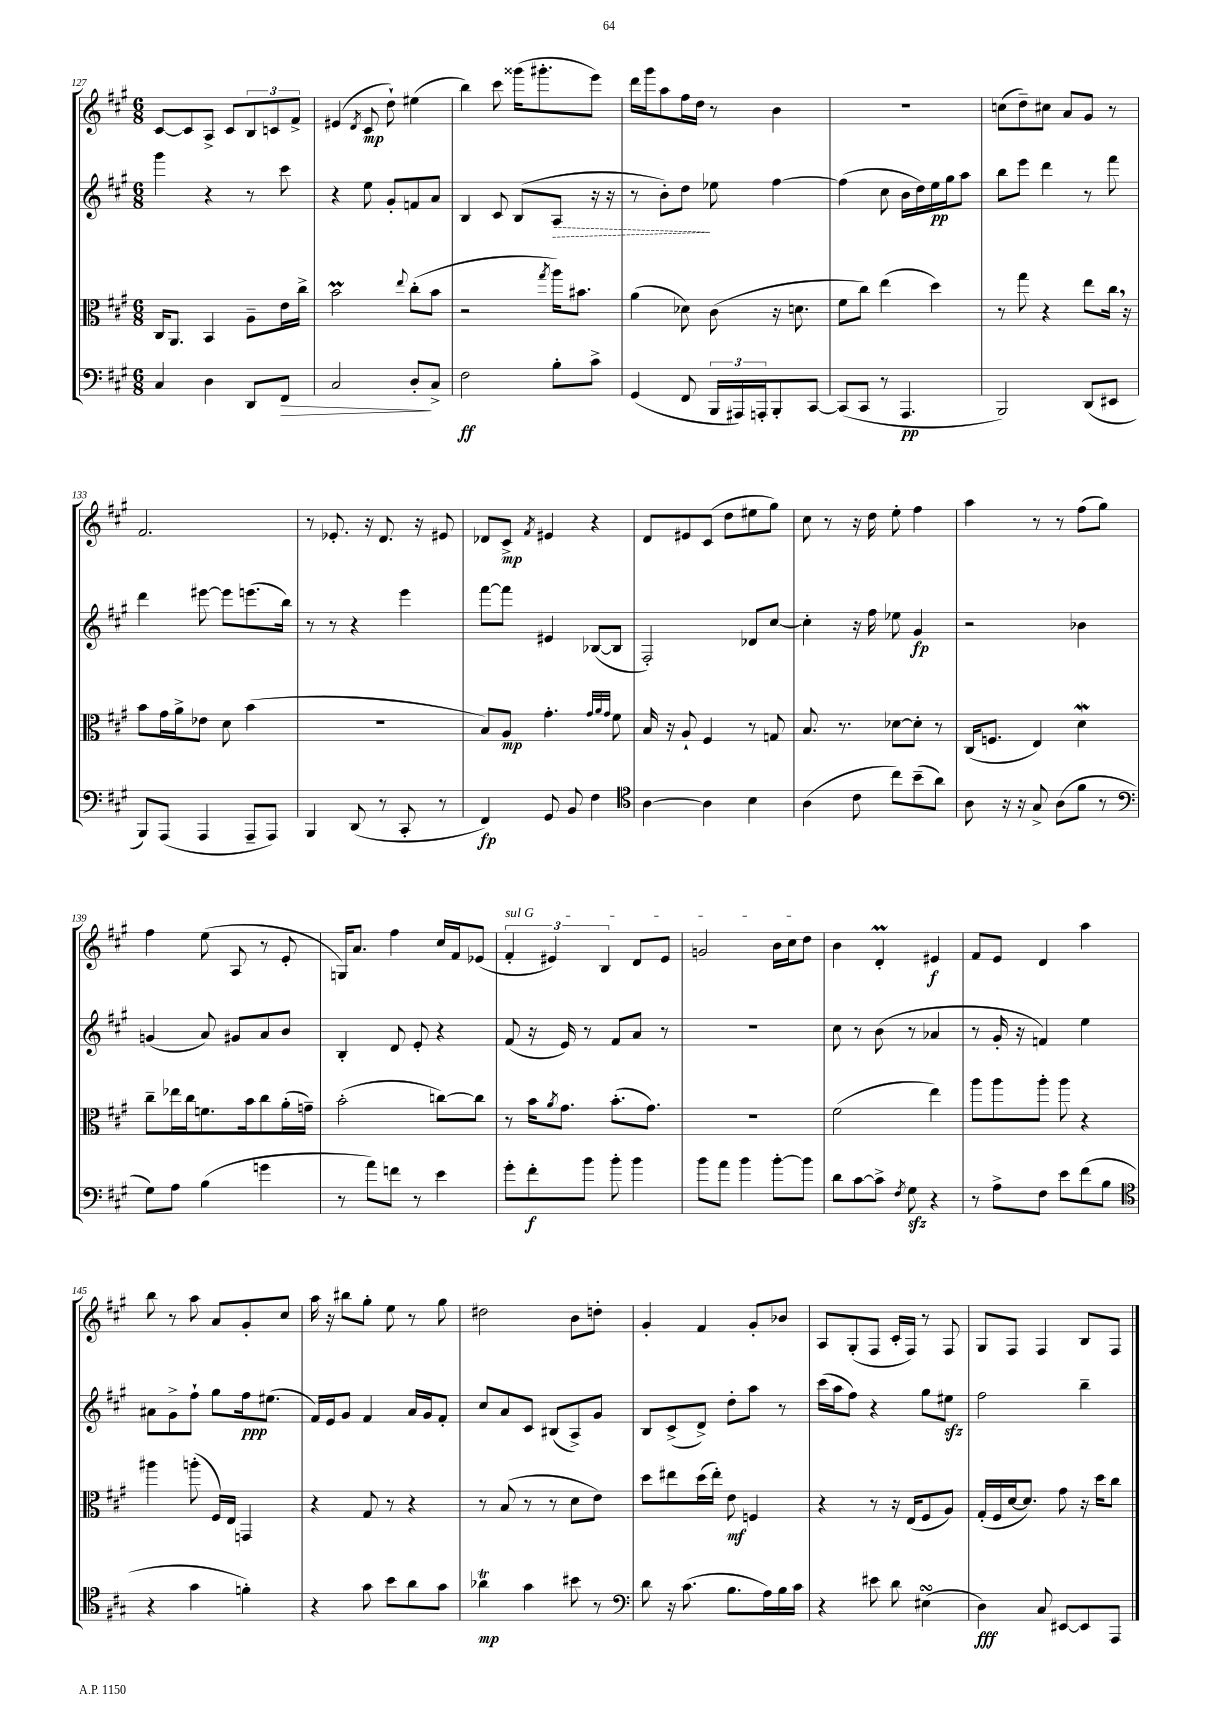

**kern	**kern	**kern	**kern
*staff4	*staff3	*staff2	*staff1
*clefF4	*clefC3	*clefG2	*clefG2
*k[f#c#g#]	*k[f#c#g#]	*k[f#c#g#]	*k[f#c#g#]
*M6/8	*M6/8	*M6/8	*M6/8
4C#	16C#	4ggg#	[8c#
.	8.AA	.	.
.	.	.	8c#]
4D	4BB	4r	8A^
.	.	.	8c#
8DD	8A~	8r	12B
.	.	.	12c
8FF#	16e	8ccc#	.
.	.	.	12f#^
.	16cc#^	.	.
=	=	=	=
2C#	2b	4r	(4e#
.	.	.	8qd
.	.	8ee	8c#
.	.	8g#'	8dd`)
.	8qqee	.	.
8D'	(8cc#'	8f	(4ee#
8C#^	8b	8a	.
=	=	=	=
2F#	2r	4B	4bb)
.	.	8c#	8ccc#
.	.	(8B	(16ggg##
.	.	.	8.ggg#'
.	8qgg#	.	.
8B'	16aa)	8A	.
.	8.b#	.	.
8c#^	.	16r	8eee)
.	.	16r	.
=	=	=	=
(4GG#	(4a	8r	16ddd
.	.	.	16ggg#
.	.	8b')	8aa
8FF#	8d-)	8dd	16ff#
.	.	.	16dd
24BBB	(8c#	8ee-	8r
24AAA#)	.	.	.
24AAA'	.	.	.
8BBB'	16r	[4ff#	4b
.	8.d	.	.
[8CC#	.	.	.
=	=	=	=
(8CC#]	8f#	(4ff#]	2.r
8CC#	8cc#)	.	.
8r	(4ee	8cc#	.
4.AAA	.	16b	.
.	.	16dd)	.
.	4dd)	16ee	.
.	.	16gg#	.
.	.	8aa	.
=	=	=	=
2BBB)	8r	8bb	(8cc
.	8gg#	8eee	8dd~)
.	4r	4ddd	8cc#
.	.	.	8a
(8DD	8ee	8r	8g#
8EE#	16cc#	8fff#	8r
.	16r	.	.
=	=	=	=
8BBB)	8b	4ddd	2.f#
(8AAA	16g#	.	.
.	16a^	.	.
4AAA	8e-	[8eee#	.
.	8d	8eee#]	.
8AAA~	(4b	(8.eee	.
8AAA)	.	.	.
.	.	16bb)	.
=	=	=	=
4BBB	2.r	8r	8r
.	.	8r	8.e-'
(8DD	.	4r	.
.	.	.	16r
8r	.	.	8.d
8CC#'	.	4eee	.
.	.	.	16r
8r	.	.	8e#
=	=	=	=
4FF#)	8B)	[8fff#	8d-
.	8A	8fff#]	8c#^
.	.	.	8qf#
8GG#	4.g#'	4e#	4e#
8BB	.	.	.
4F#	.	([8B-	4r
.	32qqg#	.	.
.	32qqa	.	.
.	32qqg#	.	.
.	8f#	8B-]	.
=	=	=	=
*clefC4	*	*	*
[4A	16B	2F#')	8d
.	16r	.	.
.	8A`	.	8e#
4A]	4F#	.	(8c#
.	.	.	8dd
4B	8r	8d-	8ee#
.	8G	[8cc#	8gg#)
=	=	=	=
(4A	8.B	4cc#']	8cc#
.	.	.	8r
.	8.r	.	.
8c#	.	16r	16r
.	.	16ff#	16dd
8cc#)	[8d-	8ee-	8ee'
(8b~	8d-']	4g#	4ff#
8a)	8r	.	.
=	=	=	=
8A	(16C#	2r	4aa
.	8.F	.	.
16r	.	.	.
16r	.	.	.
8G#^	4E)	.	8r
(8A	.	.	8r
8f#	4d	4b-	(8ff#
8r	.	.	8gg#)
=	=	=	=
*clefF4	*	*	*
8G#)	8cc#~	(4g	4ff#
8A	16ee-	.	.
.	16cc#	.	.
(4B	8.f	8a)	(8ee
.	.	8g#	8A
.	16b	.	.
4g	8cc#	8a	8r
.	(16a'	8b	8e'
.	16g~)	.	.
=	=	=	=
8r	(2b'	4B'	16G)
.	.	.	8.a
8a)	.	.	.
8f	.	8d	4ff#
8r	.	8e'	.
4e	[8cc)	4r	16cc#
.	.	.	16f#
.	8cc]	.	(8e-
=	=	=	=
8g#'	8r	(8f#	6f#'
8f#'	16b	16r	.
.	.	.	6e#)
.	8qa	.	.
.	8.g#	16e)	.
8b	.	8r	.
.	.	.	6B
8b'	(8.b'	8f#	.
4b	.	8a	8d
.	8.g#)	.	.
.	.	8r	8e#
=	=	=	=
8b	2.r	2.r	2g
8a	.	.	.
4b	.	.	.
[8b'	.	.	16b
.	.	.	16cc#
8b]	.	.	8dd
=	=	=	=
8d	(2f#	8cc#	4b
[8c#	.	8r	.
8c#^]	.	(8b	4d'
8qF#	.	.	.
8G#	.	8r	.
4r	4ee)	4a-	4e#
=	=	=	=
8r	8aa	8r	8f#
8A^	8aa	16g#'	8e
.	.	16r	.
8F#	8aa'	4f)	4d
8e	8aa	.	.
(8f#	4r	4ee	4aa
8B	.	.	.
=	=	=	=
*clefC4	*	*	*
4r	4aa#	8a#	8bb
.	.	8g#^	8r
4g#	(8aa'	8ff#`	8aa
.	16F#)	8gg#	8a
.	16E	.	.
4f')	4GG	16ff#	8g#'
.	.	(8.ee#	.
.	.	.	8cc#
=	=	=	=
4r	4r	16f#)	16aa
.	.	16e	16r
.	.	8g#	8bb#
8g#	8G#	4f#	8gg#'
8b	8r	.	8ee
8a	4r	16a	8r
.	.	16g#	.
8g#	.	8f#'	8gg#
=	=	=	=
4a-	8r	8cc#	2dd#
.	(8B	8a	.
4g#	8r	8c#	.
.	8r	(8B#	.
8b#	8d	8A^)	8b
8r	8e)	8g#	8dd'
=	=	=	=
*clefF4	*	*	*
8d	8dd	8B	4g#'
16r	8ee#	(8c#^	.
(8.c#	.	.	.
.	(16dd	8d^)	4f#
.	16ee#')	.	.
8.B	8e	8dd'	.
.	4F	8aa	8g#'
16A)	.	.	.
16B	.	8r	8b-
16c#	.	.	.
=	=	=	=
4r	4r	(16ccc#	8A
.	.	16aa	.
.	.	8ff#)	(8G#'
8e#	8r	4r	8F#
8d	16r	.	16c#'
.	(16E	.	16F#)
(4E#	8F#	8gg#	8r
.	8A)	8ee#	8F#
=	=	=	=
4D)	(16G#'	2ff#	8G#
.	16F#	.	.
.	[16d	.	8F#
.	8.d])	.	.
8C#	.	.	4F#
[8EE#	8g#	.	.
8EE#]	16r	4bb~	8B
.	16dd	.	.
8AAA	8cc#	.	8F#
==	==	==	==
*-	*-	*-	*-
